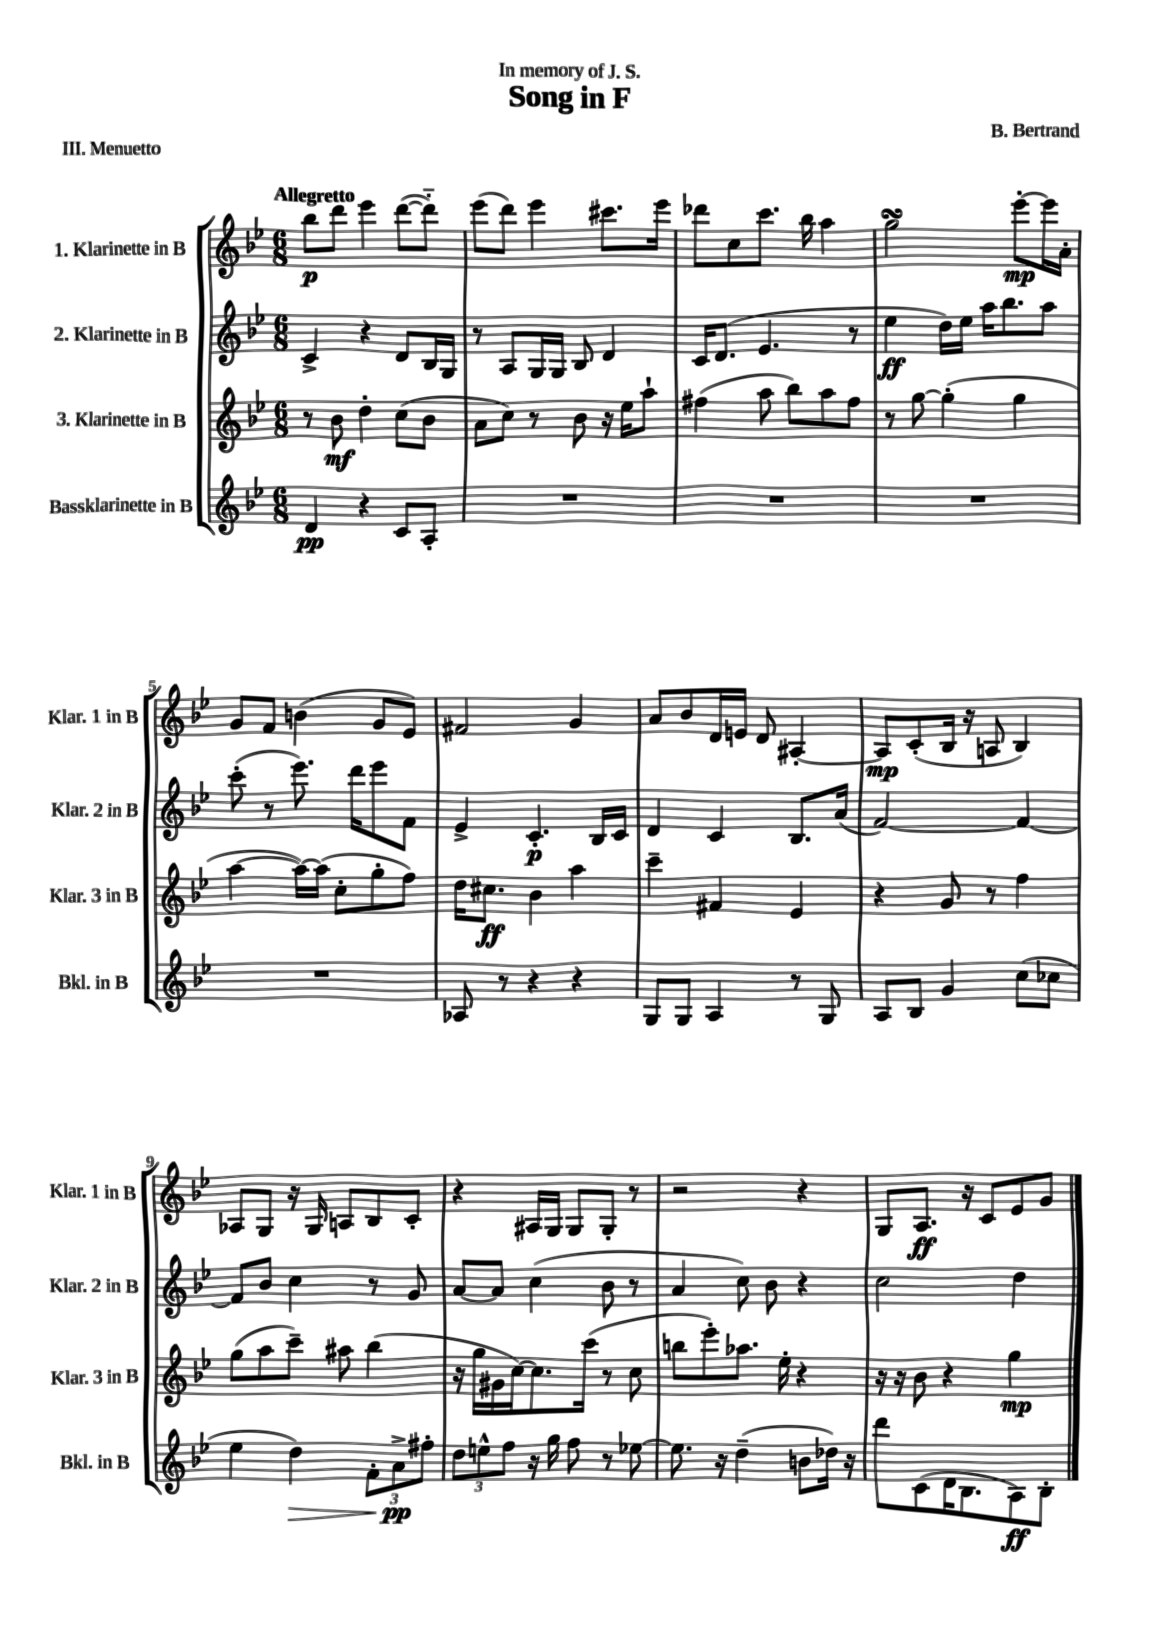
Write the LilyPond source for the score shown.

\header { title = "Song in F" composer = "B. Bertrand" dedication = "In memory of J. S." piece = "III. Menuetto" }
<<
\new StaffGroup <<
\new Staff = "s0" \with { instrumentName = "1. Klarinette in B" shortInstrumentName = "Klar. 1 in B" } {
    \clef treble \key bes \major \numericTimeSignature \time 6/8 \tempo "Allegretto"
    bes''8\p d'''8 ees'''4 d'''8~( d'''8-_) |
    ees'''8( d'''8) ees'''4 cis'''8. ees'''16 |
    des'''8 c''8 c'''8. bes''16 a''4 |
    g''2\turn ees'''8~-.\mp ees'''16 a'16-. |
    g'8 f'8 b'4( g'8 ees'8) |
    fis'2 g'4 |
    a'8 bes'8 d'16 e'16 d'8 ais4~-. |
    ais8\mp c'8-.( bes16 r16 a8 bes4) |
    aes8 g8 r16 g16 a8 bes8 c'8-. |
    r4 ais16 g16 g8 g8-. r8 |
    r2 r4 |
    g8 a8.\ff r16 c'8 ees'8 g'8 \bar "|." |
}
\new Staff = "s1" \with { instrumentName = "2. Klarinette in B" shortInstrumentName = "Klar. 2 in B" } {
    \clef treble \key bes \major \numericTimeSignature \time 6/8
    c'4-> r4 d'8 bes16 g16 |
    r8 a8 g16 g16 bes8 d'4 |
    c'16 d'8.( ees'4. r8 |
    ees''4\ff d''16) ees''16 a''16 bes''8. a''8 |
    c'''8-.( r8 ees'''8.) d'''16 ees'''8 f'8 |
    ees'4-> c'4.-.\p bes16 c'16 |
    d'4 c'4 bes8. a'16( |
    f'2~) f'4~ |
    f'8 bes'8 c''4 r8 g'8 |
    a'8~ a'8 c''4( bes'8 r8 |
    a'4 c''8) bes'8 r4 |
    c''2 d''4 \bar "|." |
}
\new Staff = "s2" \with { instrumentName = "3. Klarinette in B" shortInstrumentName = "Klar. 3 in B" } {
    \clef treble \key bes \major \numericTimeSignature \time 6/8
    r8 bes'8\mf d''4-. c''8( bes'8 |
    a'8 c''8) r8 bes'8 r16 ees''16 a''8-! |
    fis''4( a''8 bes''8) a''8 fis''8 |
    r8 g''8~ g''4-.( g''4 |
    a''4~ a''16~) a''16( c''8-. g''8-. f''8) |
    d''16 cis''8.\ff bes'4 a''4 |
    c'''4-- fis'4 ees'4 |
    r4 g'8 r8 f''4 |
    g''8( a''8 c'''8--) ais''8 bes''4( |
    r16 g''16 gis'16 c''16~) c''8. c'''16( r8 c''8 |
    b''8 ees'''8-.) aes''8. ees''16-. r4 |
    r16 r16 bes'8 r4 g''4\mp \bar "|." |
}
\new Staff = "s3" \with { instrumentName = "Bassklarinette in B" shortInstrumentName = "Bkl. in B" } {
    \clef treble \key bes \major \numericTimeSignature \time 6/8
    d'4\pp r4 c'8 a8-. |
    R2. |
    R2. |
    R2. |
    R2. |
    aes8 r8 r4 r4 |
    g8 g8 a4 r8 g8 |
    a8 bes8 g'4 c''8( ces''8 |
    ees''4 d''4\>) \tuplet 3/2 { f'8-. a'8->\pp\! fis''8-. } |
    \tuplet 3/2 { d''8 e''8-^ f''8 } r16 g''16 f''8 r8 ees''8~ |
    ees''8. r16 d''4--( b'8 des''16) r16 |
    d'''8 c'8( d'16 bes8. a8\ff) bes8-. \bar "|." |
}
>>
>>
